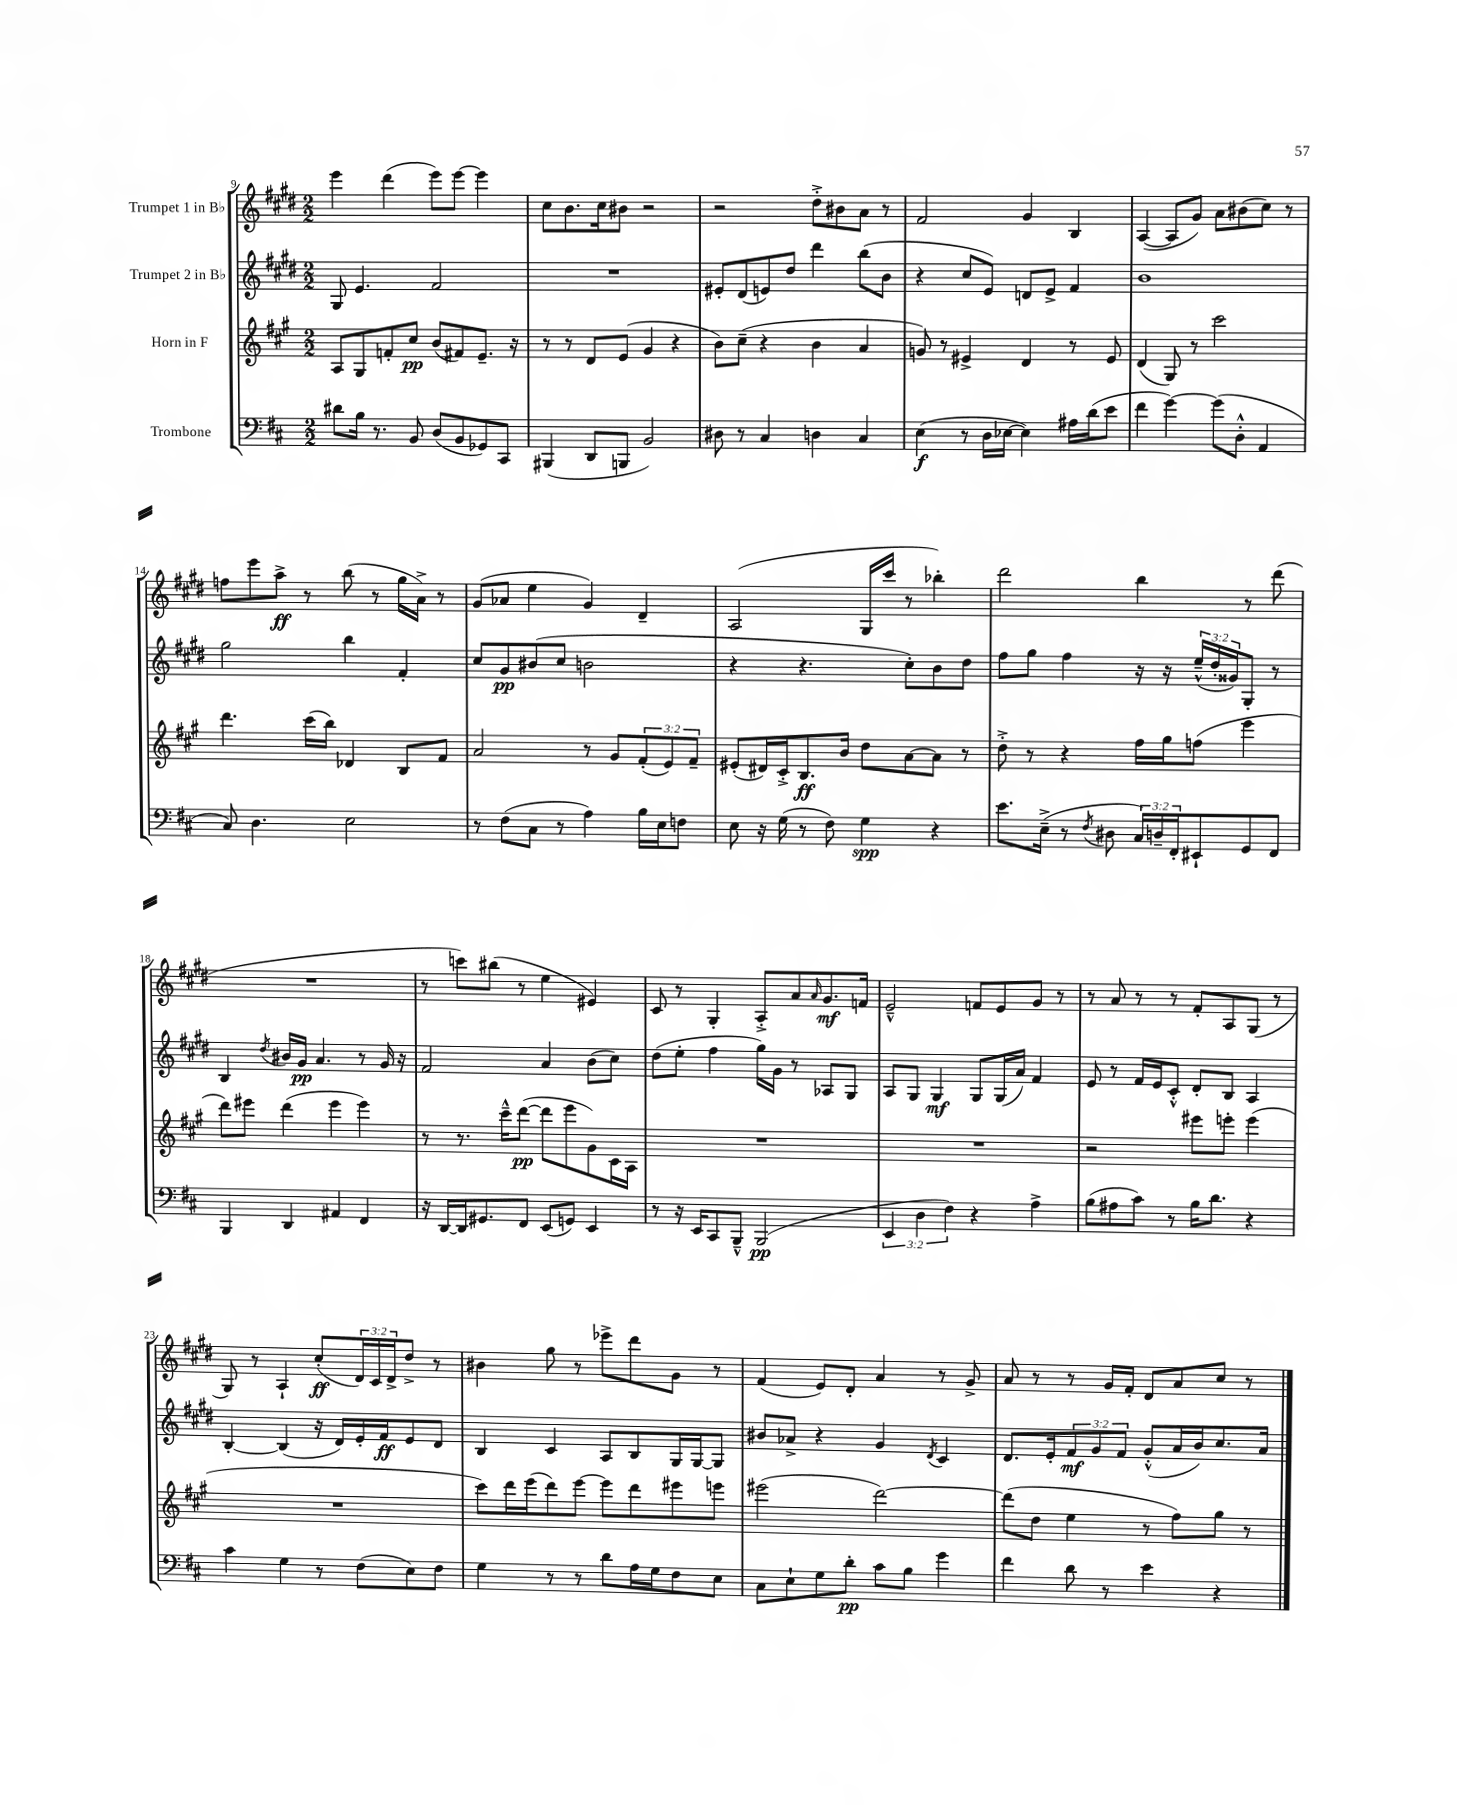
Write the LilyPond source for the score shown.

<<
\new StaffGroup <<
\new Staff = "s0" \with { instrumentName = "Trumpet 1 in Bb" } {
    \clef treble \key e \major \numericTimeSignature \time 2/2 \override Staff.TupletNumber.text = #tuplet-number::calc-fraction-text
    e'''4 dis'''4( e'''8) e'''8~ e'''4 |
    cis''8 b'8. cis''16 bis'8 r2 |
    r2 dis''8-.-> bis'8 a'8 r8 |
    fis'2 gis'4 b4 |
    a4~( a8 gis'8) a'8 bis'8( cis''8) r8 |
    f''8 e'''8 a''8->\ff r8 b''8( r8 gis''16 a'16->) r8 |
    gis'8( aes'8 e''4 gis'4) dis'4-- |
    a2( gis16 cis'''16 r8 bes''4-.) |
    dis'''2 b''4 r8 dis'''8( |
    R1 |
    r8 c'''8) bis''8( r8 e''4 eis'4) |
    cis'8 r8 gis4-. a8-.-> a'8 \grace { a'16 } gis'8.\mf f'16 |
    e'2---^ f'8 e'8 gis'8 r8 |
    r8 a'8 r8 r8 fis'8-. a8 gis8( r8 |
    gis8) r8 a4-! cis''8-.\ff( \tuplet 3/2 { dis'16) cis'16 dis'16-> } dis''8-> r8 |
    bis'4 gis''8 r8 ees'''8-> dis'''8 gis'8 r8 |
    fis'4( e'8) dis'8-. a'4 r8 gis'8-> |
    a'8 r8 r8 gis'16 fis'16-. dis'8 a'8 cis''8 r8 \bar "|." |
}
\new Staff = "s1" \with { instrumentName = "Trumpet 2 in Bb" } {
    \clef treble \key e \major \numericTimeSignature \time 2/2 \override Staff.TupletNumber.text = #tuplet-number::calc-fraction-text
    gis8 e'4. fis'2 |
    R1 |
    eis'8-. dis'8( e'8) dis''8 dis'''4 b''8( b'8 |
    r4 cis''8 e'8) d'8 e'8-> fis'4 |
    b'1 |
    gis''2 b''4 fis'4-. |
    cis''8 gis'8\pp bis'8( cis''8 b'2 |
    r4 r4. cis''8-.) b'8 dis''8 |
    fis''8 gis''8 fis''4 r16 r16 \tuplet 3/2 { e''16---^( dis''16-. gisis'16) } gis8-. r8 |
    b4 \acciaccatura { dis''8 } bis'16 gis'16\pp a'4. r8 gis'16 r16 |
    fis'2 a'4 b'8( cis''8) |
    dis''8( e''8-. fis''4 gis''16) gis'16 r8 aes8 gis8 |
    a8 gis8 gis4\mf gis8 gis16( a'16) fis'4 |
    e'8 r8 fis'16 e'16 cis'8-.-^ dis'8-. b8 a4 |
    b4~-. b4( r16 dis'16) e'16-. fis'16\ff e'8 dis'8 |
    b4 cis'4 a8 b8 gis16 gis16~ gis8 |
    bis'8 aes'8-> r4 gis'4 \acciaccatura { dis'8 } cis'4 |
    dis'8. e'16-. \tuplet 3/2 { fis'8\mf gis'8 fis'8 } gis'8-.-^( a'16 b'16) cis''8. a'16 \bar "|." |
}
\new Staff = "s2" \with { instrumentName = "Horn in F" } {
    \clef treble \key a \major \numericTimeSignature \time 2/2 \override Staff.TupletNumber.text = #tuplet-number::calc-fraction-text
    a8 gis8 f'8-. cis''8\pp b'8( fis'8) e'8.-- r16 |
    r8 r8 d'8 e'8( gis'4 r4 |
    b'8) cis''8--( r4 b'4 a'4 |
    g'8) r8 eis'4-> d'4 r8 eis'8 |
    d'4( gis8) r8 cis'''2 |
    d'''4. cis'''16( b''16) des'4 b8 fis'8 |
    a'2 r8 gis'8 \tuplet 3/2 { fis'8-.( e'8) fis'8-- } |
    eis'8-.( dis'16) cis'16-.-> b8.\ff b'16 d''8 a'8~ a'8 r8 |
    d''8-.-> r8 r4 fis''16 gis''16 f''8( e'''4 |
    d'''8) eis'''8 d'''4( eis'''4 eis'''4) |
    r8 r8. cis'''16---^ d'''8~\pp( d'''8 e'''8 gis'8) cis'16 a16 |
    R1 |
    R1 |
    r2 eis'''8 e'''8-. e'''4( |
    R1 |
    cis'''8) d'''16 e'''16( d'''8) e'''8~ e'''8 d'''8 eis'''8 e'''8 |
    eis'''2( d'''2~) |
    d'''8( d''8 e''4 r8 fis''8) gis''8 r8 \bar "|." |
}
\new Staff = "s3" \with { instrumentName = "Trombone" } {
    \clef bass \key d \major \numericTimeSignature \time 2/2 \override Staff.TupletNumber.text = #tuplet-number::calc-fraction-text
    dis'8 b16 r8. b,8 d8( b,8 ges,8) cis,8 |
    bis,,4( d,8 b,,8 b,2) |
    dis8 r8 cis4 d4 cis4 |
    e4\f( r8 d16 ees16~ ees4) ais16 d'16( e'8 |
    fis'4 g'4~) g'8( d8-.-^ a,4 |
    cis8) d4. e2 |
    r8 fis8( cis8 r8 a4) b16 e16 f8 |
    e8 r16 g16( r8 fis8) g4\spp r4 |
    e'8. e16--->( r8 \acciaccatura { fis8 } dis8 \tuplet 3/2 { cis16) d16-- fis,16-. } eis,8-! g,8 fis,8 |
    b,,4 d,4 ais,4 fis,4 |
    r16 d,16~ d,16 gis,8. fis,8 e,8( g,8) e,4 |
    r8 r16 e,16 cis,8 b,,8---^ b,,2\pp( |
    \tuplet 3/2 { e,4 d4 fis4) } r4 a4-> |
    b8( ais8 cis'8) r8 b16 d'8. r4 |
    cis'4 g4 r8 fis8( e8) fis8 |
    g4 r8 r8 d'8 a16 g16 fis8 e8 |
    cis8 e8-! g8 d'8-.\pp cis'8 b8 g'4 |
    fis'4 d'8 r8 e'4 r4 \bar "|." |
}
>>
>>
\layout { \context { \Score currentBarNumber = #9 } }
